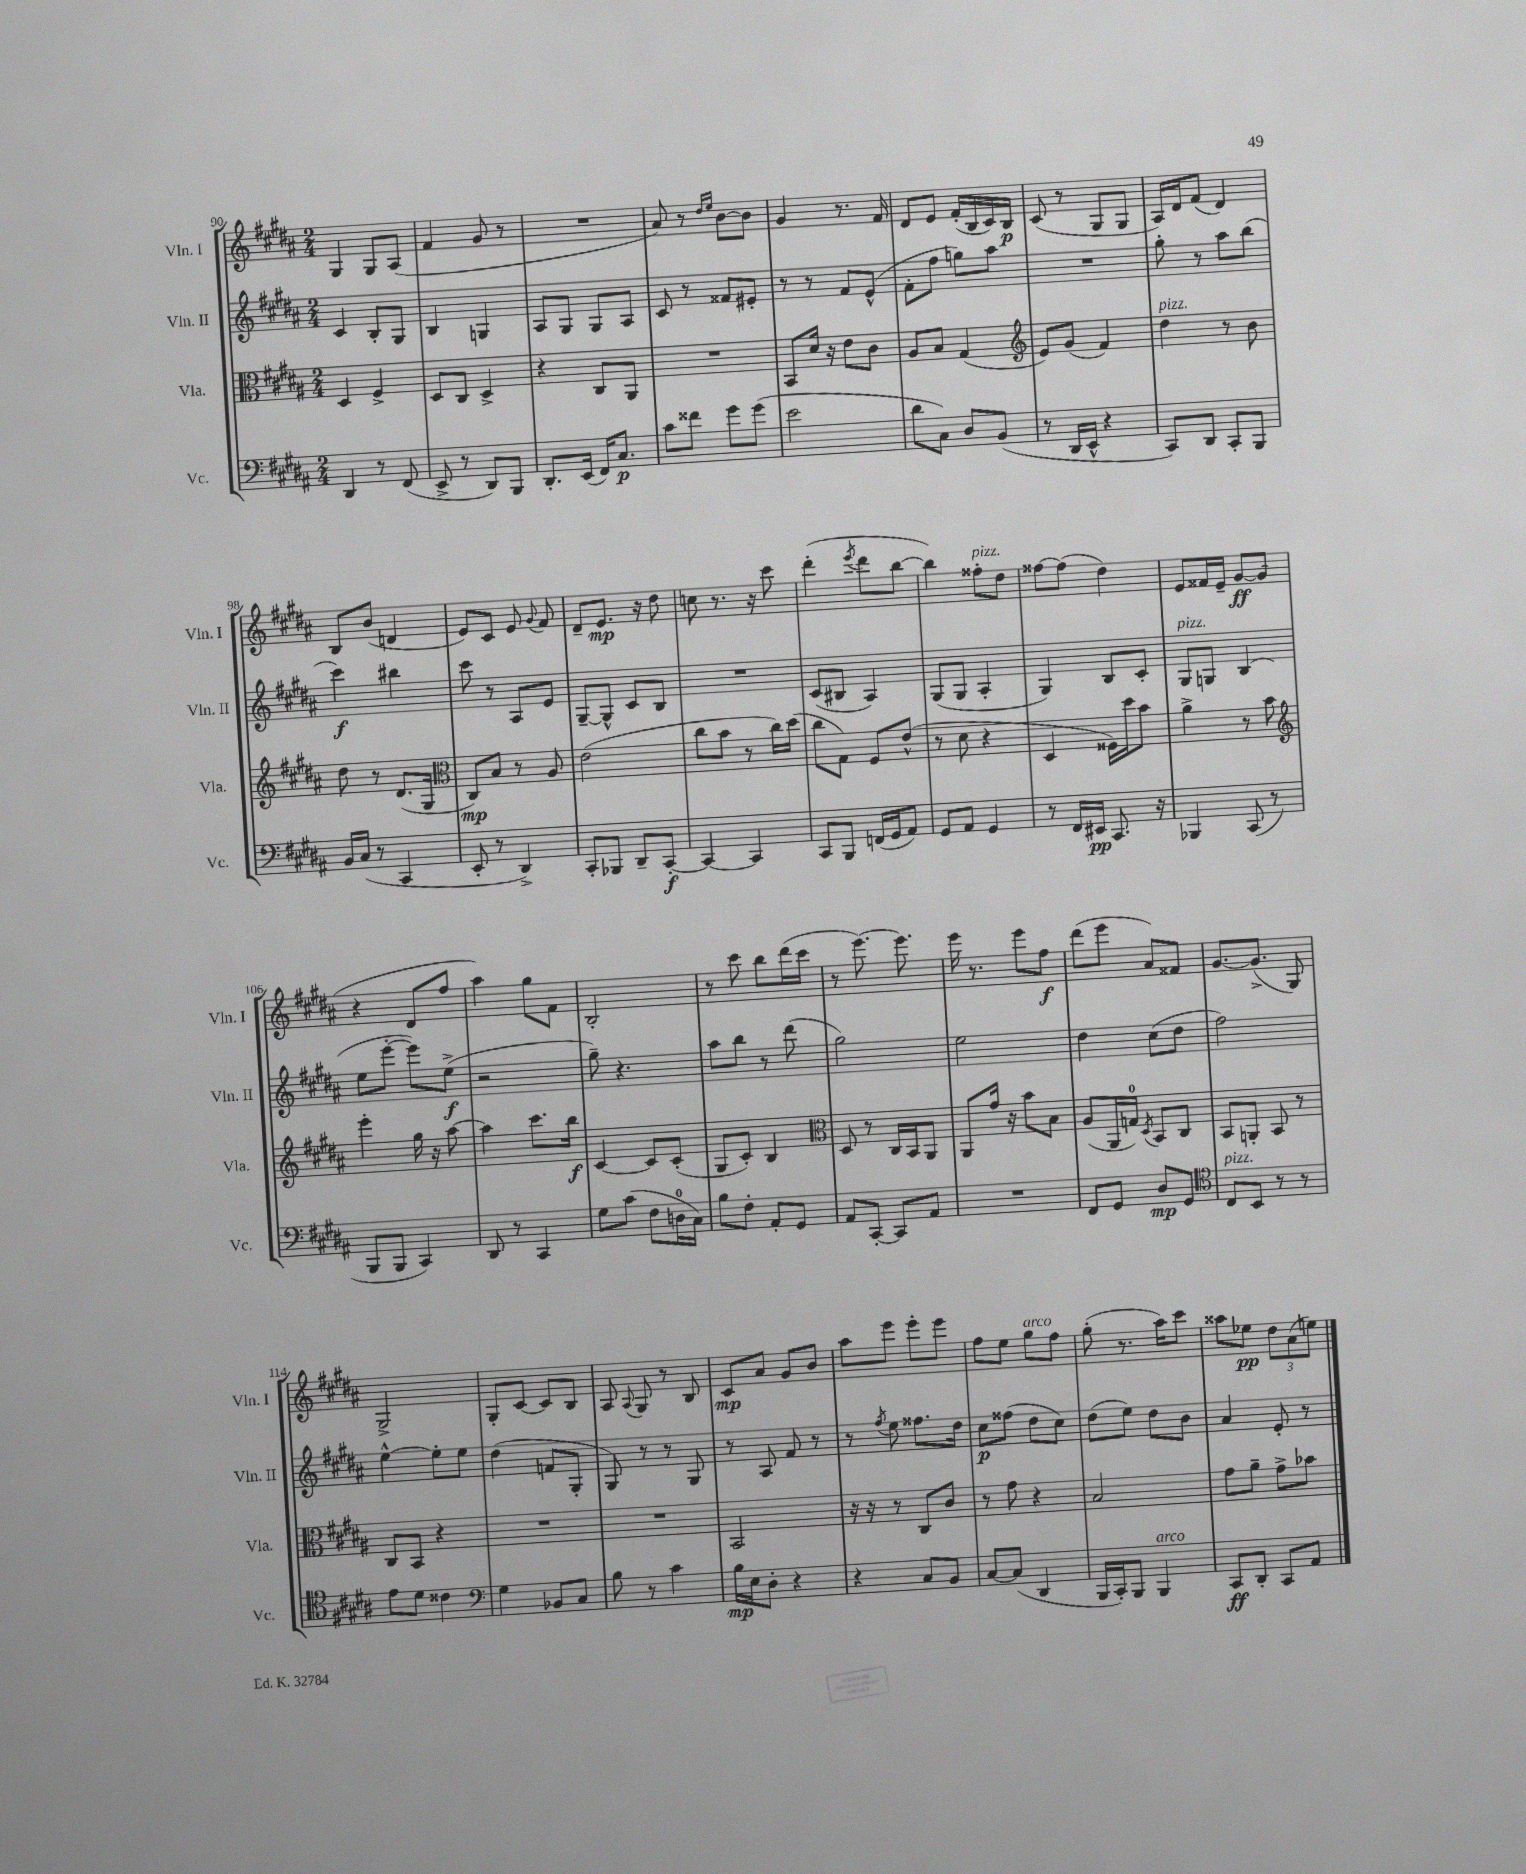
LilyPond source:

<<
\new StaffGroup <<
\new Staff = "s0" \with { instrumentName = "Vln. I" shortInstrumentName = "Vln. I" } {
    \clef treble \key b \major \numericTimeSignature \time 2/4
    \autoBeamOff gis4 gis8[ ais8]( |
    fis'4 gis'8 r8 |
    R2 |
    ais'8) r8 \grace { dis''16[ e''16] } b'8[~ b'8] |
    gis'4 r8. fis'16 |
    dis'8[ e'8] fis'16[-.( b16 cis'16) b16]\p |
    cis'8( r8 gis8[ gis8] |
    ais16[) dis'16 fis'8]( dis'4) |
    b8[ b'8]( d'4 |
    e'8[) cis'8] e'8 \appoggiatura { gis'8 } fis'8 |
    dis'8[-- e'8.]\mp r16 dis''8 |
    c''8 r8. r16 cis'''8 |
    dis'''4-.( \acciaccatura { e'''8 } dis'''8[ b''8]~ |
    b''4) fisis''8[-.^\markup { \italic "pizz." } dis''8] |
    fisis''8[~ fisis''8]( dis''4) |
    e'8[ fisis'16 e'16]-- gis'8[~\ff gis'8]( |
    r4 dis'8[ fis''8] |
    ais''4) gis''8[ fis'8] |
    b2-. |
    r8 cis'''8 b''8[ dis'''16( cis'''16] |
    r8 e'''8.~) e'''8. |
    e'''16 r8. e'''8[ fis''8]\f |
    dis'''8[( e'''8] ais'8[) fisis'8] |
    gis'8.[~ gis'8.]->( gis8) |
    gis2-> |
    gis8[-. cis'8]~ cis'8[ b8] |
    ais8 \appoggiatura { ais8 } gis8 r8 b8 |
    cis'8[\mp ais'8] gis'8[ b'8] |
    ais''8[ e'''8] e'''8[-. e'''8] |
    fis''8[ e''8] gis''8[^\markup { \italic "arco" } fis''8] |
    gis''8-.( r8. ais''16[) cis'''8] |
    aisis''8[ ees''8]\pp \tuplet 3/2 { dis''8[ ais'8( e''8]) } \bar "|." |
}
\new Staff = "s1" \with { instrumentName = "Vln. II" shortInstrumentName = "Vln. II" } {
    \clef treble \key b \major \numericTimeSignature \time 2/4
    \autoBeamOff cis'4 b8[-. gis8] |
    b4 g4 |
    ais8[ gis8] gis8[ ais8] |
    cis'8 r8 fisis'8[ eis'8]-. |
    r8 r8 fis'8[ e'8]-^( |
    fis'8[-. fis''8] g''8[) ais''8] |
    R2 |
    gis''8-. r8 ais''8[ b''8]( |
    cis'''4\f) bis''4 |
    cis'''8 r8 ais8[ e'8] |
    gis8[~-- gis8]-^ cis'8[ b8] |
    R2 |
    cis'8[( bis8] ais4) |
    gis8[( gis8] ais4-. |
    gis4) b8[ cis'8]-. |
    gis8[^\markup { \italic "pizz." } g8] b4( |
    e''8[ e'''8]~-. e'''8[) e''8]->\f( |
    r2 |
    gis''8--) r4. |
    ais''8[ b''8] r8 dis'''8( |
    gis''2) |
    e''2 |
    dis''4 cis''8[( dis''8] |
    fis''2) |
    e''4~-^ e''8[-. e''8] |
    dis''4( f'8[ gis8]-. |
    gis8) r8 r8 gis8 |
    r8 ais8 fis'8 r8 |
    r8 \acciaccatura { fis''8 } e''8 fisis''8.[ dis''16] |
    cis''8[\p fisis''8]( dis''8[ cis''8]) |
    dis''8[( e''8]) dis''8[ b'8] |
    ais'4 e'8-. r8 \bar "|." |
}
\new Staff = "s2" \with { instrumentName = "Vla." shortInstrumentName = "Vla." } {
    \clef alto \key b \major \numericTimeSignature \time 2/4
    \autoBeamOff dis4 fis4-> |
    dis8[ cis8] dis4-> |
    r4 cis8[ ais,8] |
    R2 |
    b,8[ dis'16] r16 e'8[ cis'8] |
    ais8[ b8] gis4( |
    \clef treble e'8[) gis'8]( fis'4) |
    dis''4^\markup { \italic "pizz." } r8 b'8 |
    dis''8 r8 dis'8.[( gis16] |
    \clef alto cis8[\mp) b8] r8 ais8 |
    e'2( |
    cis''8[ b'8] r8 cis''16[) dis''16]( |
    cis''8[ gis8]) fis8[ e'8]-^( |
    r8 dis'8 r4 |
    dis4 fisis16[) dis''16 b'8] |
    ais'4-> r8 b'8 |
    \clef treble e'''4-. gis''16 r16 ais''8~ |
    ais''4 cis'''8.[ b''16]\f |
    cis'4~ cis'8[ cis'8]-.( |
    gis8[ cis'8]-.) b4 |
    \clef alto dis8 r8 cis16[ b,16 ais,8] |
    ais,8[ gis'16] r16 b'8[ b8] |
    ais8[( ais,16 g16]-0) \acciaccatura { dis8 } b,8[ cis8] |
    b,8[ a,8]-. b,8 r8 |
    cis8[ b,8] r4 |
    R2 |
    R2 |
    b,2 |
    r16 r16 r8 cis8[ cis'8] |
    r8 gis'8 r4 |
    b2 |
    gis'8[ ais'8]-- gis'8[-> bes'8] \bar "|." |
}
\new Staff = "s3" \with { instrumentName = "Vc." shortInstrumentName = "Vc." } {
    \clef bass \key b \major \numericTimeSignature \time 2/4
    \autoBeamOff dis,4 r8 fis,8( |
    e,8-> r8 dis,8[) b,,8] |
    dis,8.[-. e,16]( fis,16[) cis8.]\p |
    cis'8[ fisis'8] gis'8[ gis'8]( |
    e'2 |
    dis'8[ cis8]) dis8[ b,8]( |
    r8 dis,16[ e,16]-^ r4 |
    cis,8[) dis,8] cis,8[-. b,,8] |
    b,16[ cis16]( r8 cis,4 |
    e,8-. r8 dis,4->) |
    cis,8[-. bes,,8] dis,8[-- cis,8]~-.\f |
    cis,4~ cis,4 |
    cis,8[ b,,8] f,16[( gis,16 ais,8]) |
    gis,8[ ais,8] gis,4 |
    r8 fis,16[ eis,16]\pp cis,8. r16 |
    bes,,4 cis,8( r8 |
    b,,8[ b,,8] cis,4) |
    dis,8 r8 cis,4 |
    gis8[ cis'8]( fis8[ d16-0 cis16]) |
    b8[ fis8]-. ais,8[-. gis,8] |
    ais,8[ cis,8]~-. cis,8[ ais,8] |
    R2 |
    fis,8[ gis,8] dis8[\mp gis,8] |
    \clef tenor cis8[^\markup { \italic "pizz." } b,8] r8 r8 |
    e'8[ dis'8] cisis'4 |
    \clef bass gis4 bes,8[ cis8] |
    b8 r8 cis'4 |
    b16[\mp e16 dis8]-. r4 |
    r4 cis8[ b,8] |
    cis8[~ cis8]( dis,4 |
    b,,16[ cis,16-.) b,,8] b,,4^\markup { \italic "arco" } |
    cis,8[\ff dis,8]-. cis,8[ ais,8] \bar "|." |
}
>>
>>
\layout { \context { \Score currentBarNumber = #90 } }
